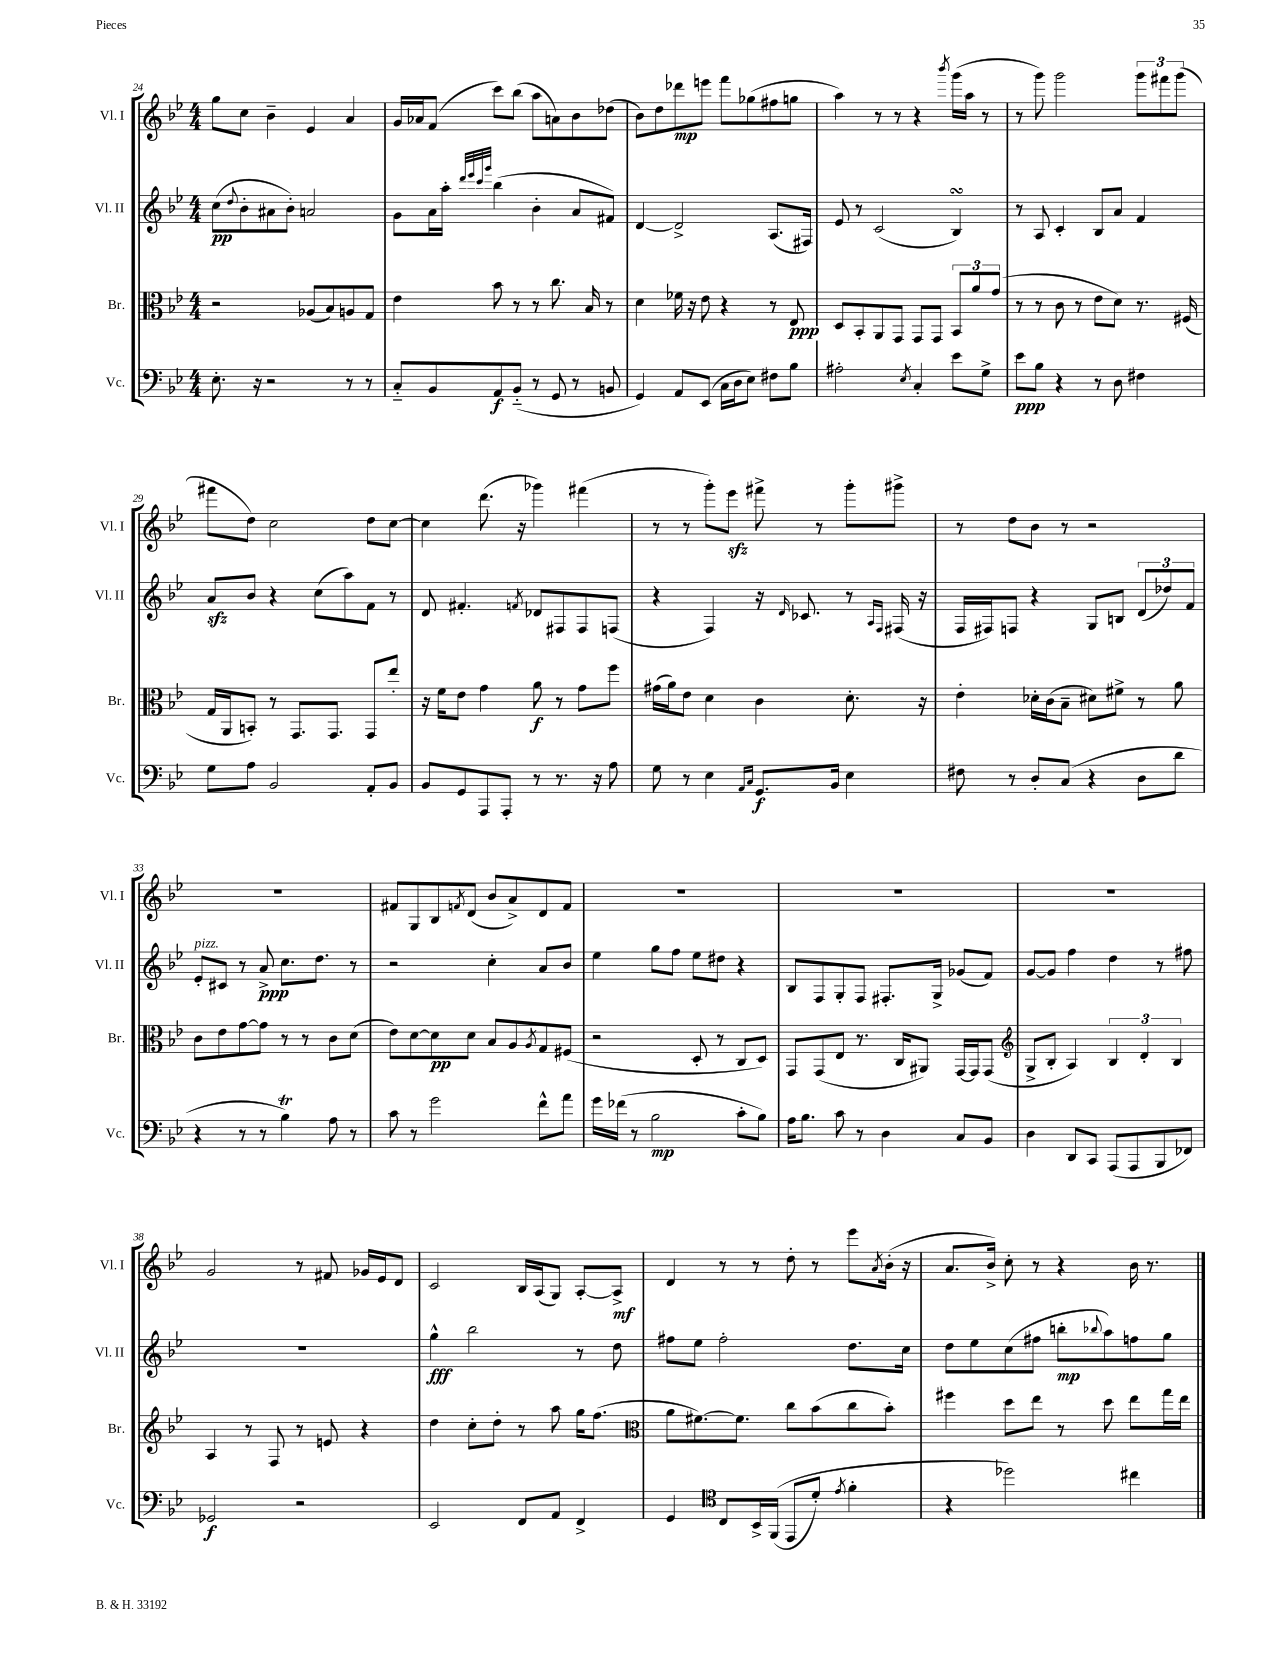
<<
\new StaffGroup <<
\new Staff = "s0" \with { instrumentName = "Vl. I" shortInstrumentName = "Vl. I" } {
    \clef treble \key bes \major \numericTimeSignature \time 4/4
    g''8 c''8 bes'4-- ees'4 a'4 |
    g'16 aes'16 f'8( c'''8) bes''8( a''8 a'8) bes'8 des''8( |
    bes'8) d''8 des'''8\mp e'''8 f'''8 ges''8( fis''8 g''8 |
    a''4) r8 r8 r4 \acciaccatura { bes'''8 } g'''16( a''16 r8 |
    r8 g'''8) g'''2 \tuplet 3/2 { g'''8 fis'''8 g'''8( } |
    fis'''8 d''8) c''2 d''8 c''8~ |
    c''4 d'''8.( r16 ges'''4) fis'''4( |
    r8 r8 g'''8-.) ees'''8\sfz fis'''8-> r8 g'''8-. gis'''8-> |
    r8 d''8 bes'8 r8 r2 |
    R1 |
    fis'8 g8 bes8 \acciaccatura { f'8 } d'8( bes'8 a'8->) d'8 f'8 |
    R1 |
    R1 |
    R1 |
    g'2 r8 fis'8 ges'16 ees'16 d'8 |
    c'2 bes16 a16( g8) a8~-. a8->\mf |
    d'4 r8 r8 d''8-. r8 ees'''8 \acciaccatura { a'8 } bes'16-.( r16 |
    a'8. bes'16->) c''8-. r8 r4 bes'16 r8. \bar "|." |
}
\new Staff = "s1" \with { instrumentName = "Vl. II" shortInstrumentName = "Vl. II" } {
    \clef treble \key bes \major \numericTimeSignature \time 4/4
    c''8\pp( \appoggiatura { d''8 } bes'8-. ais'8 bes'8-.) a'2 |
    g'8 a'16 a''16-. \grace { d'''32 ees'''32 c'''32 g'''32 } bes''4( bes'4-. a'8 fis'8) |
    d'4~ d'2-> a8.( fis16) |
    ees'8 r8 c'2( bes4\turn) |
    r8 a8 c'4-. bes8 a'8 f'4 |
    a'8\sfz bes'8 r4 c''8( a''8) f'8 r8 |
    d'8 fis'4.-. \acciaccatura { f'8 } des'8 fis8 fis8 f8( |
    r4 f4) r16 \grace { d'16 } ces'8. r8 \grace { a16 f16 } fis16( r16 |
    f16 fis16) f8 r4 g8 b8 \tuplet 3/2 { d'8( des''8) f'8 } |
    ees'8-.^\markup { \italic "pizz." } cis'8 r8 a'8->\ppp c''8. d''8. r8 |
    r2 c''4-. a'8 bes'8 |
    ees''4 g''8 f''8 ees''8 dis''8 r4 |
    bes8 f8 g8-. f8 fis8.-. g16-> ges'8( f'8) |
    g'8~ g'8 f''4 d''4 r8 fis''8 |
    R1 |
    g''4-^\fff bes''2 r8 d''8 |
    fis''8 ees''8 fis''2-. d''8. c''16 |
    d''8 ees''8 c''8( fis''8 b''8-.\mp \appoggiatura { bes''8 } a''8) f''8 g''8 \bar "|." |
}
\new Staff = "s2" \with { instrumentName = "Br." shortInstrumentName = "Br." } {
    \clef alto \key bes \major \numericTimeSignature \time 4/4
    r2 aes8( bes8) a8 g8 |
    ees'4 bes'8 r8 r8 c''8. bes16 r8 |
    d'4 fes'16 r16 ees'8 r4 r8 ees8\ppp |
    d8 bes,8-. a,8 g,8 g,8 g,8 \tuplet 3/2 { bes,8 a'8 g'8( } |
    r8 r8 c'8 r8 ees'8 d'8) r8. fis16( |
    g16 a,16 b,8-.) r8 g,8. g,8. g,8 ees''8-. |
    r16 f'16 ees'8 g'4 a'8\f r8 g'8 f''8 |
    gis'16( a'16) ees'8 d'4 c'4 d'8.-. r16 |
    ees'4-. des'16-. c'16( bes8-- dis'8) fis'8-> r8 a'8 |
    c'8 ees'8 g'8~ g'8 r8 r8 c'8 d'8( |
    ees'8) d'8~ d'8\pp d'8 bes8 a8 \acciaccatura { a8 } g8 fis8( |
    r2 d8-. r8 c8 d8) |
    g,8 g,8( ees8 r8. c16 ais,8) g,16~ g,16 g,8( |
    \clef treble g8-> bes8-. a4) \tuplet 3/2 { bes4 d'4-. bes4 } |
    a4 r8 f8 r8 e'8 r4 |
    d''4 c''8-. d''8-. r8 a''8 g''16 f''8.( |
    \clef alto a'8 fis'8.~) fis'8. c''8 bes'8( c''8 bes'8-.) |
    fis''4 d''8 ees''8 r8 d''8 ees''8 g''16 ees''16 \bar "|." |
}
\new Staff = "s3" \with { instrumentName = "Vc." shortInstrumentName = "Vc." } {
    \clef bass \key bes \major \numericTimeSignature \time 4/4
    ees8.-. r16 r2 r8 r8 |
    c8-_ bes,8 a,8\f bes,8-_( r8 g,8 r8 b,8 |
    g,4) a,8 ees,8( c16 d16 ees8) fis8 bes8 |
    ais2-. \acciaccatura { ees8 } c4-. ees'8 g8-> |
    ees'8\ppp bes8 r4 r8 d8 fis4 |
    g8 a8 bes,2 a,8-. bes,8 |
    bes,8 g,8 a,,8 a,,8-. r8 r8. r16 a8 |
    g8 r8 ees4 \grace { a,16 c16 } g,8.\f bes,16 ees4 |
    fis8 r8 d8-. c8( r4 d8 d'8 |
    r4 r8 r8 bes4\trill) a8 r8 |
    c'8 r8 g'2 f'8-^ a'8 |
    g'16 fes'16( r8 bes2\mp c'8-. bes8) |
    a16 bes8. c'8 r8 d4 c8 bes,8 |
    d4 d,8 c,8 a,,8( a,,8 bes,,8 fes,8) |
    ges,2\f r2 |
    ees,2 f,8 a,8 f,4-> |
    g,4 \clef tenor c8 bes,16-> f,16(\( ees,8 d'8-.) \acciaccatura { ees'8 } f'4-. |
    r4 des''2\) cis''4 \bar "|." |
}
>>
>>
\layout { \context { \Score currentBarNumber = #24 } }
